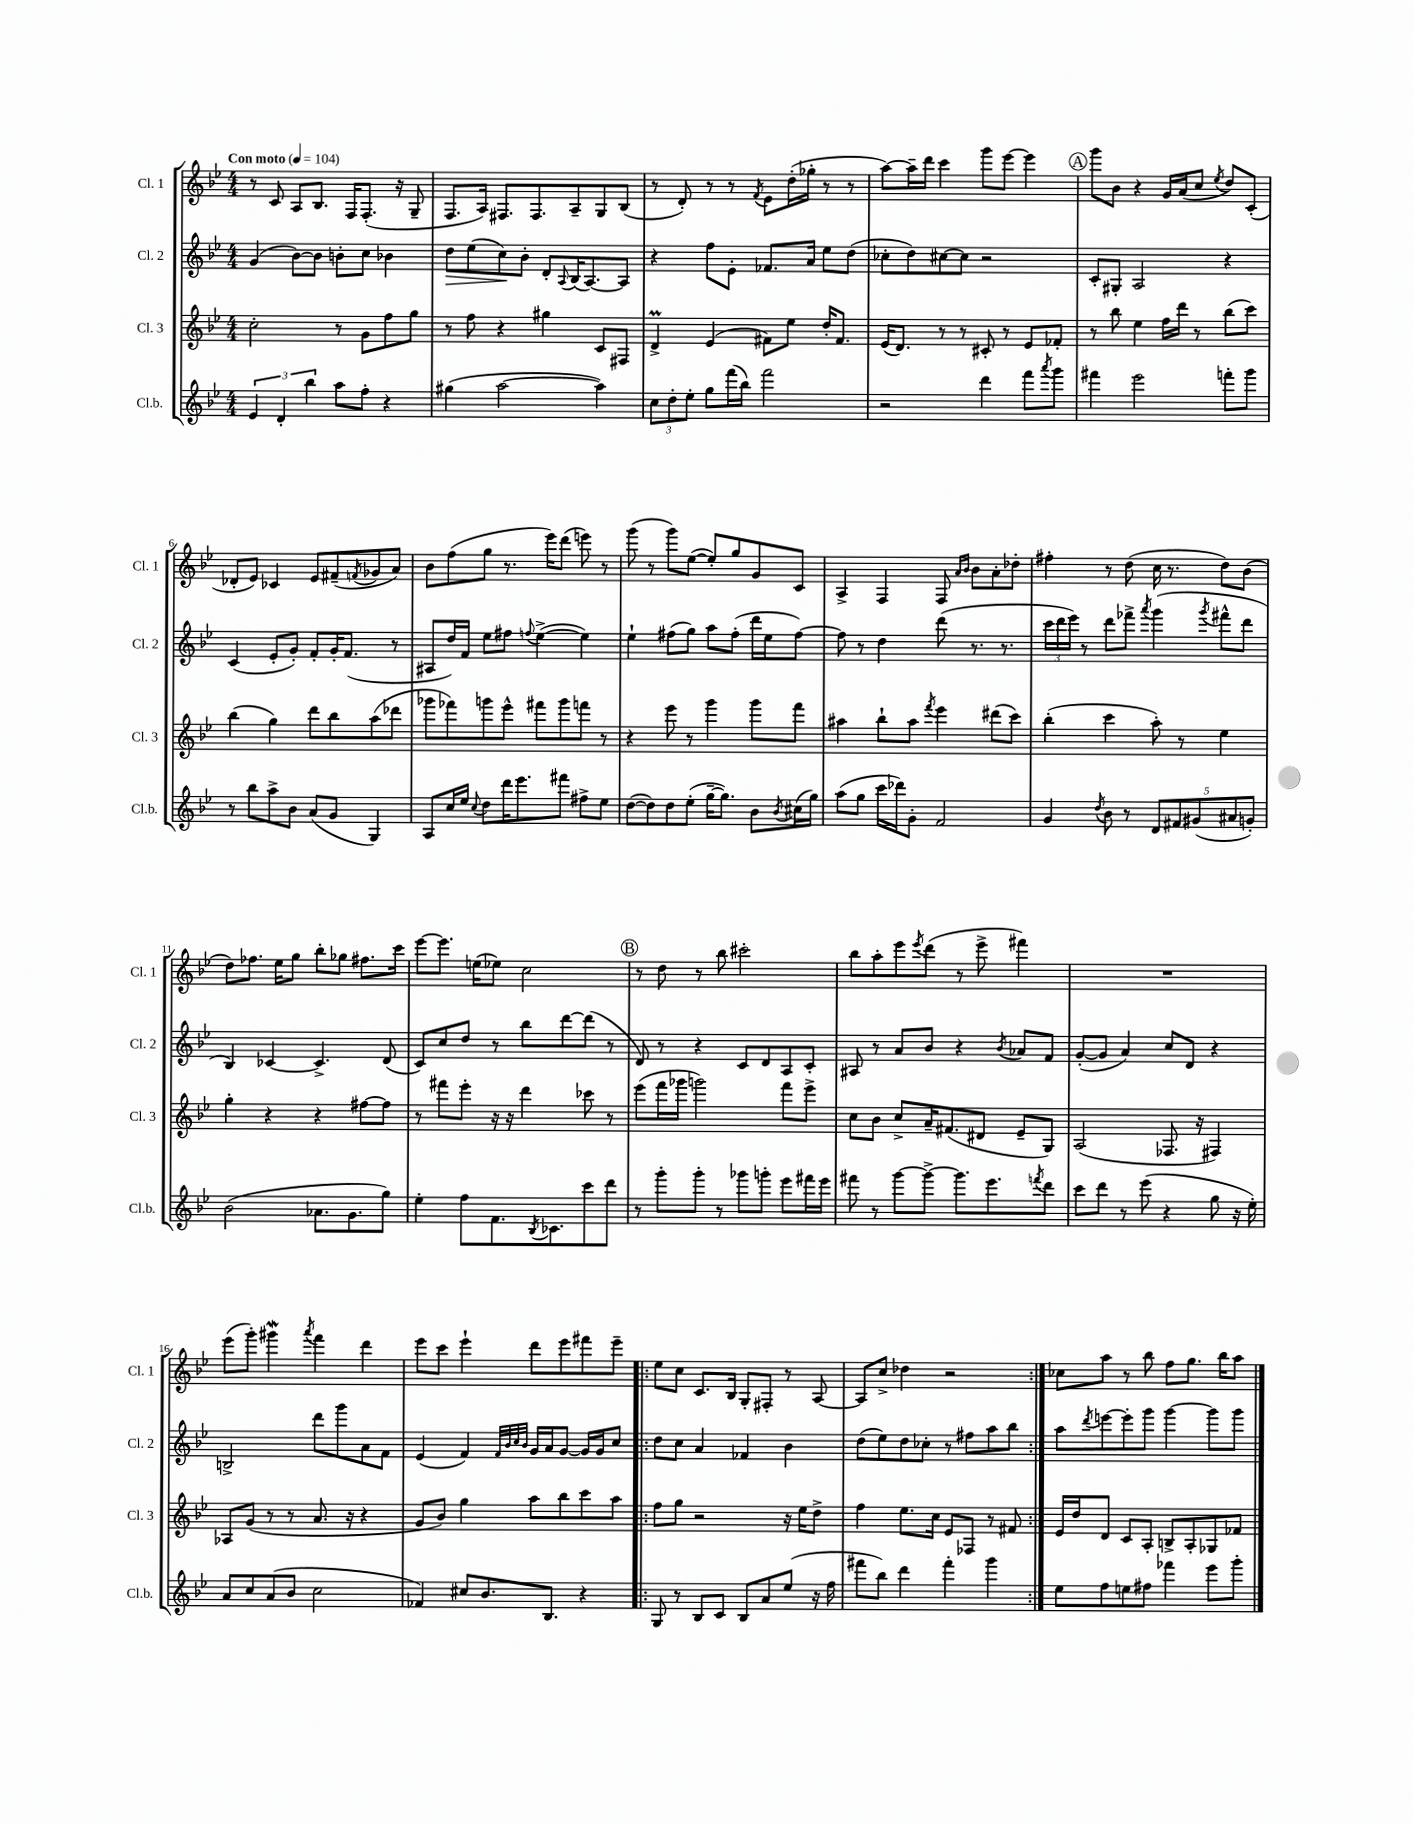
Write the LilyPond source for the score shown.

<<
\new StaffGroup <<
\new Staff = "s0" \with { instrumentName = "Cl. 1" shortInstrumentName = "Cl. 1" } {
    \clef treble \key bes \major \numericTimeSignature \time 4/4 \tempo "Con moto" 4 = 104
    r8 c'8 a8 bes8. f16 f8.-.( r16 g8-- |
    f8. a16) fis8. fis8. a8-- g8 bes8( |
    r8 d'8-.) r8 r8 \acciaccatura { f'8 } ees'8 d''16-.( ges''16-. r8 r8 |
    a''8~) a''16-- d'''16 c'''4 g'''8 ees'''8~ ees'''4 |
    \mark \markup { \circle "A" } g'''8 bes'8 r4 g'16 a'16( c''8 \acciaccatura { ees''8 } d''8) c'8-.( |
    des'8-. ees'8) ces'4 ees'8 fis'8--( \acciaccatura { f'8 } ges'8 a'8) |
    bes'8 f''8( g''8 r8. ees'''16) d'''8( e'''8) r8 |
    g'''8( r8 g'''8) ees''8~( ees''8-.) g''8 g'8 c'8 |
    a4-> f4 f8 \grace { a'16 bes'16 } bes'8 a'8-. des''8-. |
    fis''4-. r8 d''8( c''16 r8. d''8) bes'8( |
    d''8) fes''8. ees''16 g''8 bes''8-. ges''8 fis''8. c'''16 |
    ees'''8~ ees'''8. e''16( ees''8) c''2 |
    \mark \markup { \circle "B" } r8 d''8 r8 bes''8 cis'''2-. |
    bes''8 a''8-. ees'''8 \acciaccatura { ees'''8 } d'''8( r8 ees'''8-> fis'''4) |
    R1 |
    ees'''8( g'''8-.) gis'''4\mordent \acciaccatura { a'''8 } f'''4 d'''4 |
    ees'''8 c'''8 ees'''4-! d'''8 ees'''8 fis'''8 ees'''8-- |
    \repeat volta 2 { ees''8 c''8 c'8. bes16 g8-. fis8-. r8 a8~ |
    a8 c''8-> des''4 r2 | }
    ces''8 a''8 r8 bes''8 f''8 g''8. bes''16 a''8 \bar "|." |
}
\new Staff = "s1" \with { instrumentName = "Cl. 2" shortInstrumentName = "Cl. 2" } {
    \clef treble \key bes \major \numericTimeSignature \time 4/4
    g'4( bes'8~) bes'8 b'8-. c''8 bes'4 |
    d''8\> ees''8( c''8\!) bes'8-. d'8-. \appoggiatura { a8 } bes16( a8.~) a8 |
    r4 f''8 ees'8-. fes'8. a'16 ees''8 d''8( |
    ces''8-. d''8) cis''8~ cis''8 r2 |
    \mark \markup { \circle "A" } c'8-. gis8-. a2 r4 |
    c'4( ees'8-. g'8-.) f'8-. g'16-. f'8.( r8 |
    ais8 d''16) f'16 ees''8 fis''8 \appoggiatura { f''8 } ees''4~->( ees''4) |
    ees''4-! fis''8( g''8) a''8 fis''8-.( d'''16 ees''16 fis''8~) |
    fis''8 r8 d''4 d'''8( r8. r8. |
    \tuplet 3/2 { c'''16 d'''16 ees'''16) } r8 d'''8 fes'''8-> \acciaccatura { a'''8 } g'''4( \acciaccatura { g'''8 } fis'''8-^ d'''8 |
    bes4) ces'4~ ces'4.-> d'8( |
    c'8) c''8 d''8 r8 bes''8 d'''8~ d'''8( r8 |
    \mark \markup { \circle "B" } d'8) r8 r4 c'8 d'8 a8 c'8-. |
    ais8 r8 a'8 bes'8 r4 \acciaccatura { bes'8 } aes'8 f'8 |
    g'8~-.( g'8 a'4) c''8 d'8 r4 |
    b2-> d'''8 g'''8 a'8 f'8 |
    ees'4( f'4) \grace { f'32 bes'32 c''32 bes'32 } g'16 a'16 g'8~ g'16 g'16 c''8 |
    \repeat volta 2 { d''8 c''8 a'4 fes'4 bes'4 |
    d''8( ees''8) d''8 ces''8-. r8 fis''8 a''8 bes''8 | }
    a''8 \acciaccatura { d'''8 } e'''8~ e'''8-. g'''8 g'''4~ g'''8 g'''8 \bar "|." |
}
\new Staff = "s2" \with { instrumentName = "Cl. 3" shortInstrumentName = "Cl. 3" } {
    \clef treble \key bes \major \numericTimeSignature \time 4/4
    c''2-. r8 g'8 f''8 g''8 |
    r8 f''8 r4 gis''4 c'8 fis8 |
    d'4->\prall ees'4( fis'8) ees''8 d''16-. fis'8. |
    ees'16( d'8.) r8 r8 cis'8-. r8 ees'8 fes'8-. |
    \mark \markup { \circle "A" } r8 bes''8 ees''4 f''16 d'''16 r8 bes''8( c'''8) |
    bes''4( g''4) d'''8 bes''8 a''8( des'''8 |
    ges'''8 fes'''8) g'''8 ees'''8-^ fis'''8 g'''8 f'''8 r8 |
    r4 ees'''8 r8 g'''4 g'''8 f'''8 |
    ais''4 bes''8-! ais''8 \acciaccatura { f'''8 } ees'''4 dis'''8( c'''8) |
    bes''4-.( c'''4 a''8-.) r8 ees''4 |
    g''4-. r4 r4 fis''8~ fis''8 |
    r8 fis'''8 ees'''8-. r16 r16 d'''4 ces'''8 r8 |
    \mark \markup { \circle "B" } ees'''8( f'''16 ges'''16 g'''2) f'''8 ees'''8-> |
    c''8 bes'8 c''8-> a'16-- fis'8.( dis'8 ees'8-- g8) |
    a2( fes8. r16 fis4) |
    aes8 g'8( r8 r8 a'8. r16 r4 |
    g'8 bes'8) g''4 a''8 bes''8 c'''8 a''8 |
    \repeat volta 2 { f''8 g''8 r2 r16 ees''16 d''8-> |
    f''4 ees''8. c''16 ees'8 fes8 r8 fis'8 | }
    ees'16 d''16 d'8 c'8 a8-. b8-> a8-. ges8 fes'8 \bar "|." |
}
\new Staff = "s3" \with { instrumentName = "Cl.b." shortInstrumentName = "Cl.b." } {
    \clef treble \key bes \major \numericTimeSignature \time 4/4
    \tuplet 3/2 { ees'4 d'4-. bes''4 } a''8 f''8-. r4 |
    gis''4( a''2~ a''4) |
    \tuplet 3/2 { c''8 d''8-. ees''8-. } g''8 f'''16( bes''16) f'''2 |
    r2 d'''4 f'''8 \acciaccatura { a'''8 } g'''8 |
    \mark \markup { \circle "A" } fis'''4 ees'''2 f'''8-. g'''8 |
    r8 bes''8 a''8-> bes'8 a'8( g'8 g4) |
    a8 c''16 ees''16 \appoggiatura { c''8 } d''8 d'''16 ees'''8. fis'''8 fis''8-> ees''8 |
    d''8~( d''8) d''8 ees''8-.( g''16~-- g''8.) bes'8 \acciaccatura { bes'8 } cis''16( g''16) |
    a''8( g''8 c'''16 des'''16) g'8-. f'2 |
    g'4 \acciaccatura { d''8 } bes'8 r8 \tuplet 5/4 { d'8 fis'8 gis'8( ais'8 g'8-.) } |
    bes'2( aes'8. g'8. g''8) |
    ees''4-. f''8 f'8. \acciaccatura { bes8 } ces'8. c'''8 d'''8 |
    \mark \markup { \circle "B" } r8 g'''8-. g'''8-. r8 ges'''8 g'''8-. ees'''8 fis'''16 ees'''16 |
    fis'''8 r8 g'''8~ g'''8~-> g'''8. ees'''8. \acciaccatura { f'''8 } d'''8 |
    c'''8 d'''8 r8 ees'''8( r4 g''8 r16 ees''16-.) |
    a'8 c''8 a'8( bes'8 c''2 |
    fes'4) cis''8 bes'8. bes8. r4 |
    \repeat volta 2 { g8 r8 bes8 c'8 bes8 a'8 ees''8( r16 f''16 |
    fis'''8 bes''8) d'''4 fis'''4-. g'''4 | }
    ees''8 f''8 e''8 fis''8 fes'''4 ees'''8 g'''8-. \bar "|." |
}
>>
>>
